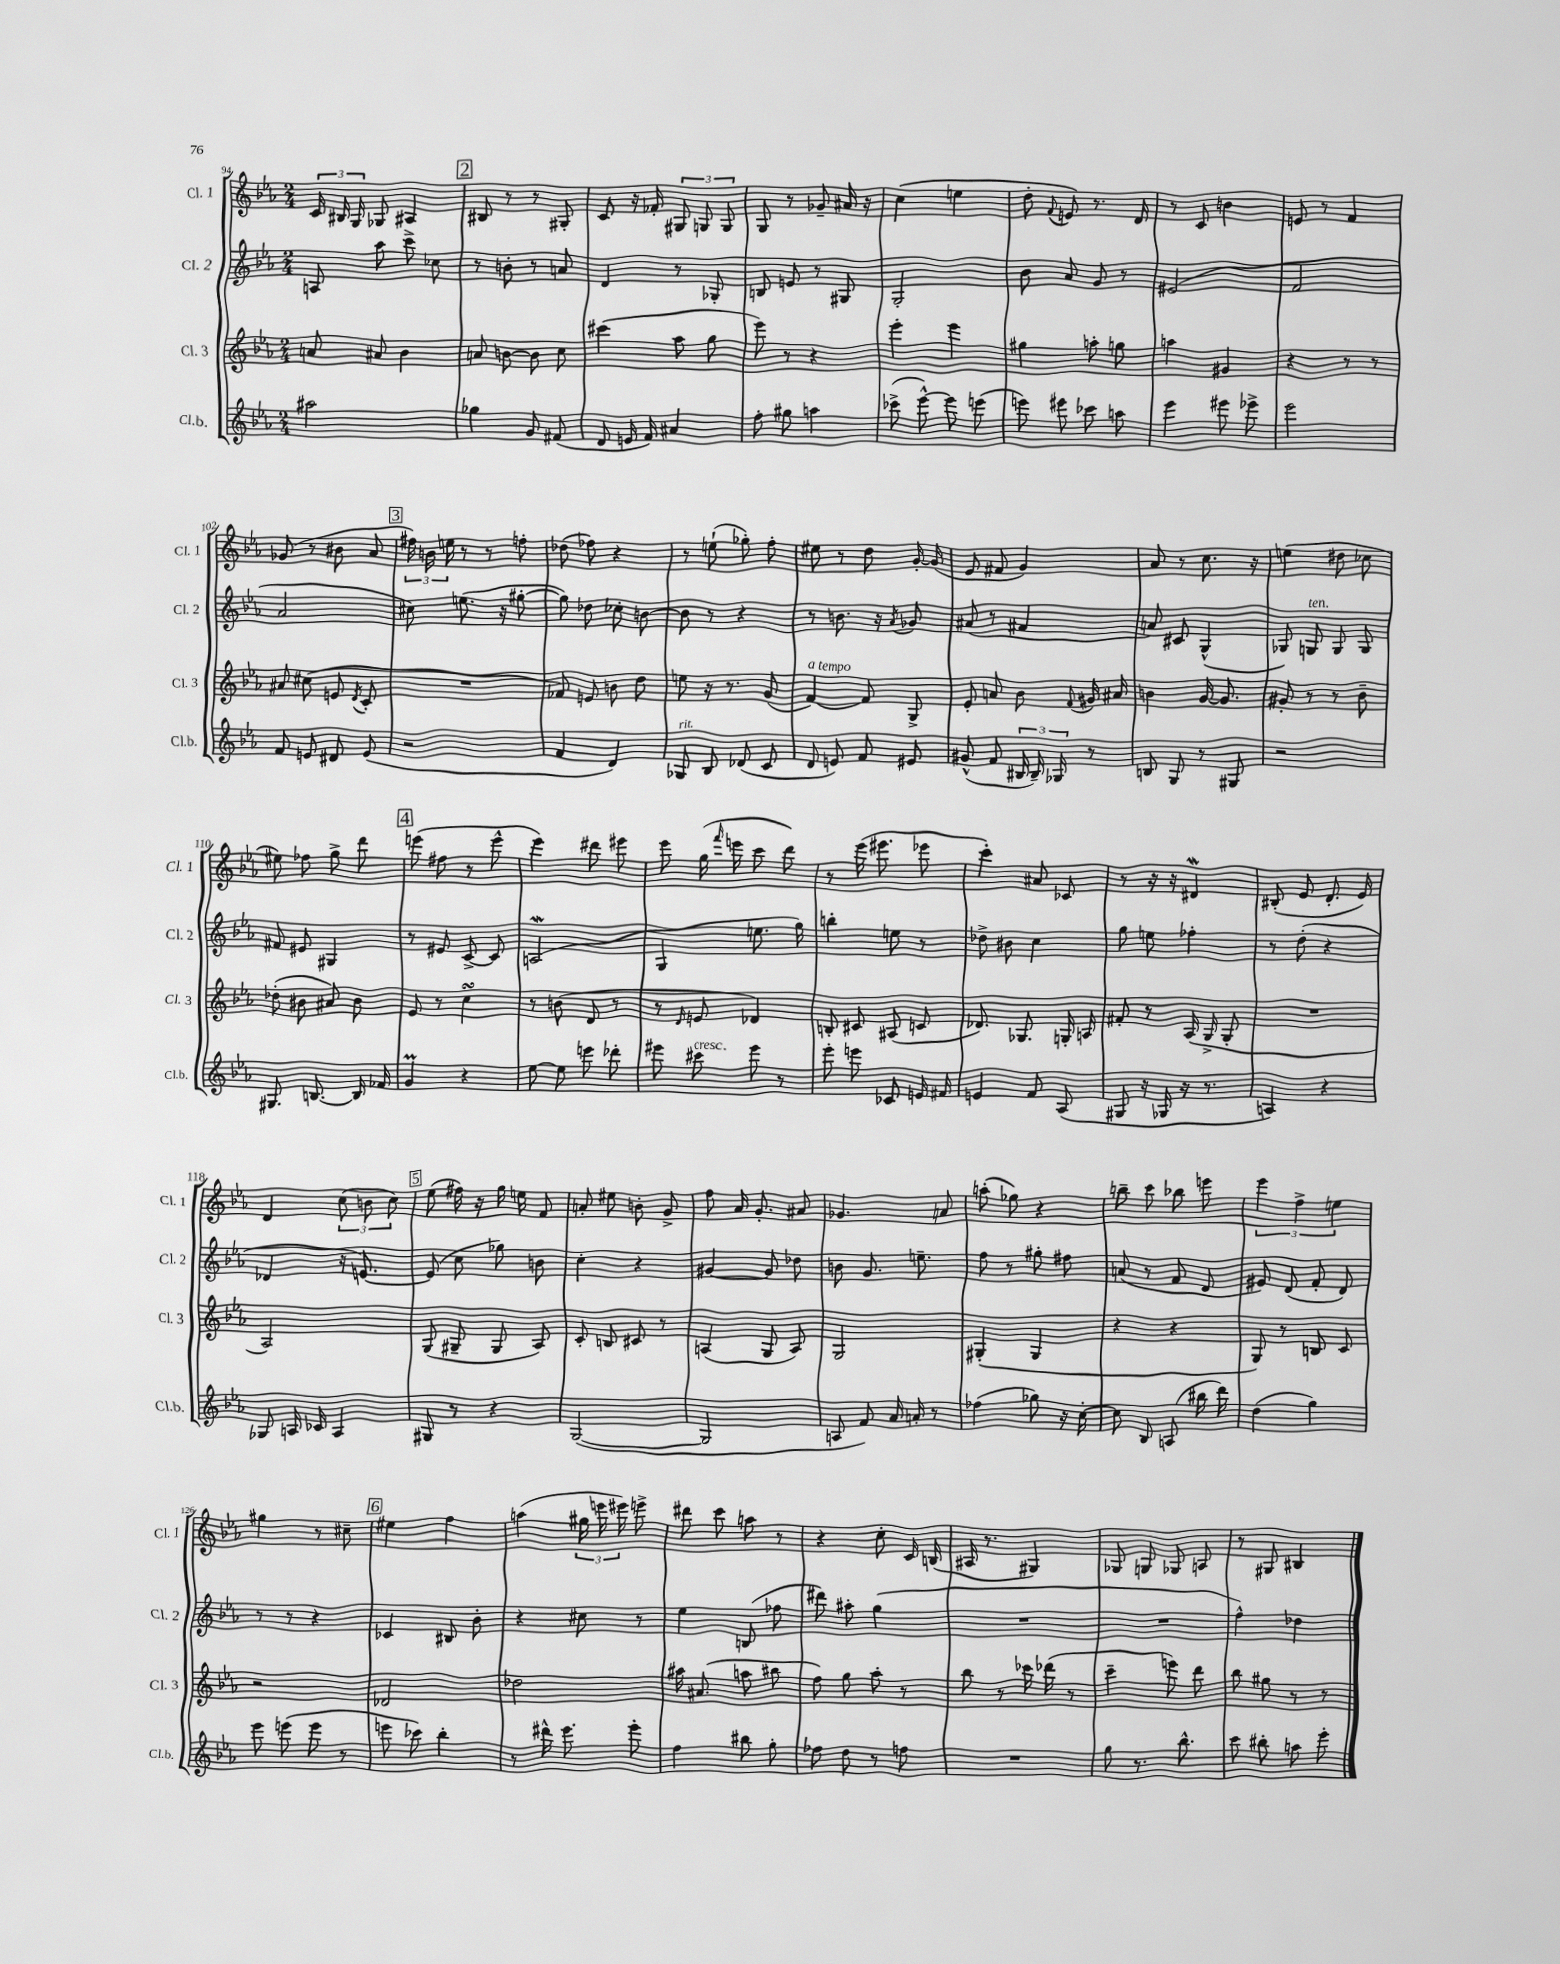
<<
\new StaffGroup <<
\new Staff = "s0" \with { instrumentName = "Cl. 1" shortInstrumentName = "Cl. 1" } {
    \clef treble \key ees \major \numericTimeSignature \time 2/4
    \autoBeamOff \tuplet 3/2 { c'16 bis16 g16 } ges8 ais4 |
    \mark \markup { \box "2" } bis8 r8 r8 gis8-. |
    c'8 r16 fes'16-. \tuplet 3/2 { gis8 g8 g8 } |
    g8 r8 ges'8-- ais'16 r16 |
    c''4( e''4 |
    d''8-. \appoggiatura { f'8 } e'8) r8. d'16 |
    r8 c'8 b'4 |
    e'8 r8 f'4 |
    ges'8( r8 bis'8 aes'8 |
    \mark \markup { \box "3" } \tuplet 3/2 { fis''16) b'16 e''16 } r8 r8 f''8-. |
    des''8( fes''8) r4 |
    r8 e''8-!( ges''8-.) f''8-. |
    eis''8 r8 d''8 g'16~-. g'16( |
    ees'8 fis'8 g'4) |
    aes'8 r8 c''8. r16 |
    e''4( dis''8 ces''8 |
    eis''8) fes''8 g''8-> d'''8 |
    \mark \markup { \box "4" } e'''8( fis''8 r8 e'''8-^ |
    ees'''4) dis'''8 eis'''8 |
    ees'''8 g''16( \grace { f'''16 } e'''16 c'''8 d'''8) |
    r8 ees'''16( eis'''8. ees'''8 |
    c'''4-.) ais'8 ces'8 |
    r8 r16 r16 dis'4\mordent |
    bis8-.( ees'8 d'8.-. ees'16) |
    d'4 \tuplet 3/2 { c''8( b'8 c''8) } |
    \mark \markup { \box "5" } ees''8( fis''16) r16 g''16 e''16 f'8 |
    a'8-. eis''8 b'8-. g'8-> |
    f''8 aes'16 g'8.-. ais'8 |
    ges'4. a'8 |
    a''8-.( ges''8) r4 |
    b''8-- c'''8 bes''8 e'''8 |
    \tuplet 3/2 { ees'''4 f''4-> e''4 } |
    gis''4 r8 cis''8-- |
    \mark \markup { \box "6" } eis''4 f''4 |
    a''4( \tuplet 3/2 { gis''16 e'''16 eis'''16) } e'''8-> |
    dis'''8 c'''8 a''8 r8 |
    r4 c''8-. c'16 b16( |
    ais16 r8. gis4) |
    ges8 g8 ges8 a8 |
    r8 gis8 bis4 \bar "|." |
}
\new Staff = "s1" \with { instrumentName = "Cl. 2" shortInstrumentName = "Cl. 2" } {
    \clef treble \key ees \major \numericTimeSignature \time 2/4
    \autoBeamOff a8 aes''8 c'''8-> ces''8 |
    \mark \markup { \box "2" } r8 b'8-. r8 a'8 |
    d'4 r8 ges8-. |
    b8 e'8 r8 gis8 |
    g2-. |
    bes'8 aes'8 g'8 r8 |
    eis'2( |
    f'2 |
    aes'2 |
    \mark \markup { \box "3" } cis''8) e''8.( r16 gis''8~-. |
    gis''8) des''8 ces''8-. b'8~ |
    b'8 r8 r4 |
    r8 b'8. r16 \acciaccatura { aes'8 } ges'8 |
    ais'8( r8 fis'4 |
    a'8) cis'8 g4-^( |
    ges8) g8^\markup { \italic "ten." } g8 g8 |
    fis'8 eis'8 gis4 |
    \mark \markup { \box "4" } r8 eis'8 c'8~-> c'8 |
    a2\mordent( |
    g4 e''8. g''16) |
    b''4-. e''8 r8 |
    des''8-> bis'8 c''4 |
    g''8 e''8 fes''4-. |
    r8 d''8-.( r4 |
    des'4 r16 e'8.~) |
    \mark \markup { \box "5" } e'8( c''8 ges''8) b'8 |
    c''4-. r4 |
    gis'4~ gis'8 des''8 |
    b'8 g'8. e''8.-- |
    f''8 r8 gis''8-. fis''8 |
    a'8( r8 f'8 d'8 |
    eis'8) d'8( f'8-. d'8) |
    r8 r8 r4 |
    \mark \markup { \box "6" } ces'4 bis8 bes'8-. |
    r4 cis''8 r8 |
    ees''4 b8( fes''8 |
    dis'''8) ais''8-. g''4( |
    R2 |
    R2 |
    f''4-^) des''4 \bar "|." |
}
\new Staff = "s2" \with { instrumentName = "Cl. 3" shortInstrumentName = "Cl. 3" } {
    \clef treble \key ees \major \numericTimeSignature \time 2/4
    \autoBeamOff a'8 ais'8 bes'4 |
    \mark \markup { \box "2" } a'8 b'8~ b'8 c''8 |
    cis'''4( aes''8 g''8 |
    ees'''8) r8 r4 |
    ees'''4-. ees'''4 |
    gis''4 a''8-. g''8 |
    a''4 gis'4 |
    r4 r8 r8 |
    ais'8 cis''8( e'8 \acciaccatura { d'8 } c'8-. |
    \mark \markup { \box "3" } R2 |
    fes'8) e'8 b'8 d''8 |
    e''8 r16 r8. g'8( |
    f'4~^\markup { \italic "a tempo" }) f'8 g8-> |
    ees'8-. a'8 bes'8 \appoggiatura { f'8 } gis'16 ais'16 |
    b'4 g'16~ g'8. |
    gis'8-. r8 r8 bes'8-- |
    des''8-.( bis'8 ais'8) bis'8 |
    \mark \markup { \box "4" } ees'8 r8 c''4\turn |
    r8 b'8( d'8 r8 |
    r8 \grace { d'16 } e'8 des'4) |
    b8-. cis'8 ais8( c'8 |
    des'8.) ges8. g16-. a16 |
    fis'8-. r8 aes16( g16-> g8-. |
    R2 |
    aes2) |
    \mark \markup { \box "5" } g8( gis8-- gis8 aes8) |
    c'8-. b8 cis'8 r8 |
    a4( g8 a8) |
    g2 |
    gis4-.( gis4 |
    r4 r4 |
    g8) r8 b8 c'8 |
    r2 |
    \mark \markup { \box "6" } des'2 |
    des''2 |
    ais''16 ais'8.( a''8 bis''8 |
    f''8) g''8 aes''8-. r8 |
    bes''8 r8 ces'''16 des'''16( r8 |
    c'''4-- e'''8) d'''8 |
    bes''8 gis''8 r8 r8 \bar "|." |
}
\new Staff = "s3" \with { instrumentName = "Cl.b." shortInstrumentName = "Cl.b." } {
    \clef treble \key ees \major \numericTimeSignature \time 2/4
    \autoBeamOff ais''2 |
    \mark \markup { \box "2" } ges''4 g'8 fis'8( |
    d'8 e'16 f'16) ais'4 |
    f''8-. gis''8 a''4 |
    ces'''8->( ees'''8~-^) ees'''8 e'''8( |
    e'''8) eis'''8 ces'''8 a''8 |
    ees'''4 eis'''8 ees'''8-> |
    ees'''2 |
    f'8 e'8 dis'8 e'8( |
    \mark \markup { \box "3" } r2 |
    f'4 d'4) |
    ges8^\markup { \italic "rit." } bes8 des'8( c'8 |
    d'8 e'8) f'8 eis'8 |
    gis'8-^( f'8 \tuplet 3/2 { bis16 bis16--) ges16 } r8 |
    b8 g8 r8 gis8 |
    r2 |
    gis8. b8.~ b16 fes'16 |
    \mark \markup { \box "4" } g'4\prall r4 |
    ees''8~ ees''8 e'''8 des'''8-. |
    eis'''8 cis'''8^\markup { \italic "cresc." } eis'''8 r8 |
    ees'''8-. e'''8 ces'8 e'16 fis'16 |
    e'4 f'8 aes8( |
    gis8 r16 ges16 r16 r8. |
    a4) r4 |
    ges8 a16 ces'16 a4 |
    \mark \markup { \box "5" } gis8 r8 r4 |
    g2~( |
    g2 |
    a8 f'8) aes'16 a'16-. r8 |
    fes''4( ges''8) r16 c''16~-. |
    c''8 bes8 a8( bis''16 d'''16) |
    d''4( g''4) |
    ees'''8 e'''8( e'''8 r8 |
    \mark \markup { \box "6" } e'''8 ces'''8) bes''4-. |
    r8 dis'''16-^ ees'''8. ees'''8-. |
    f''4 bis''8 g''8-. |
    fes''8 d''8 r8 f''8 |
    R2 |
    g''8 r8. bes''8.-^ |
    c'''8 bis''8-. a''8 ees'''8-. \bar "|." |
}
>>
>>
\layout { \context { \Score currentBarNumber = #94 } }
